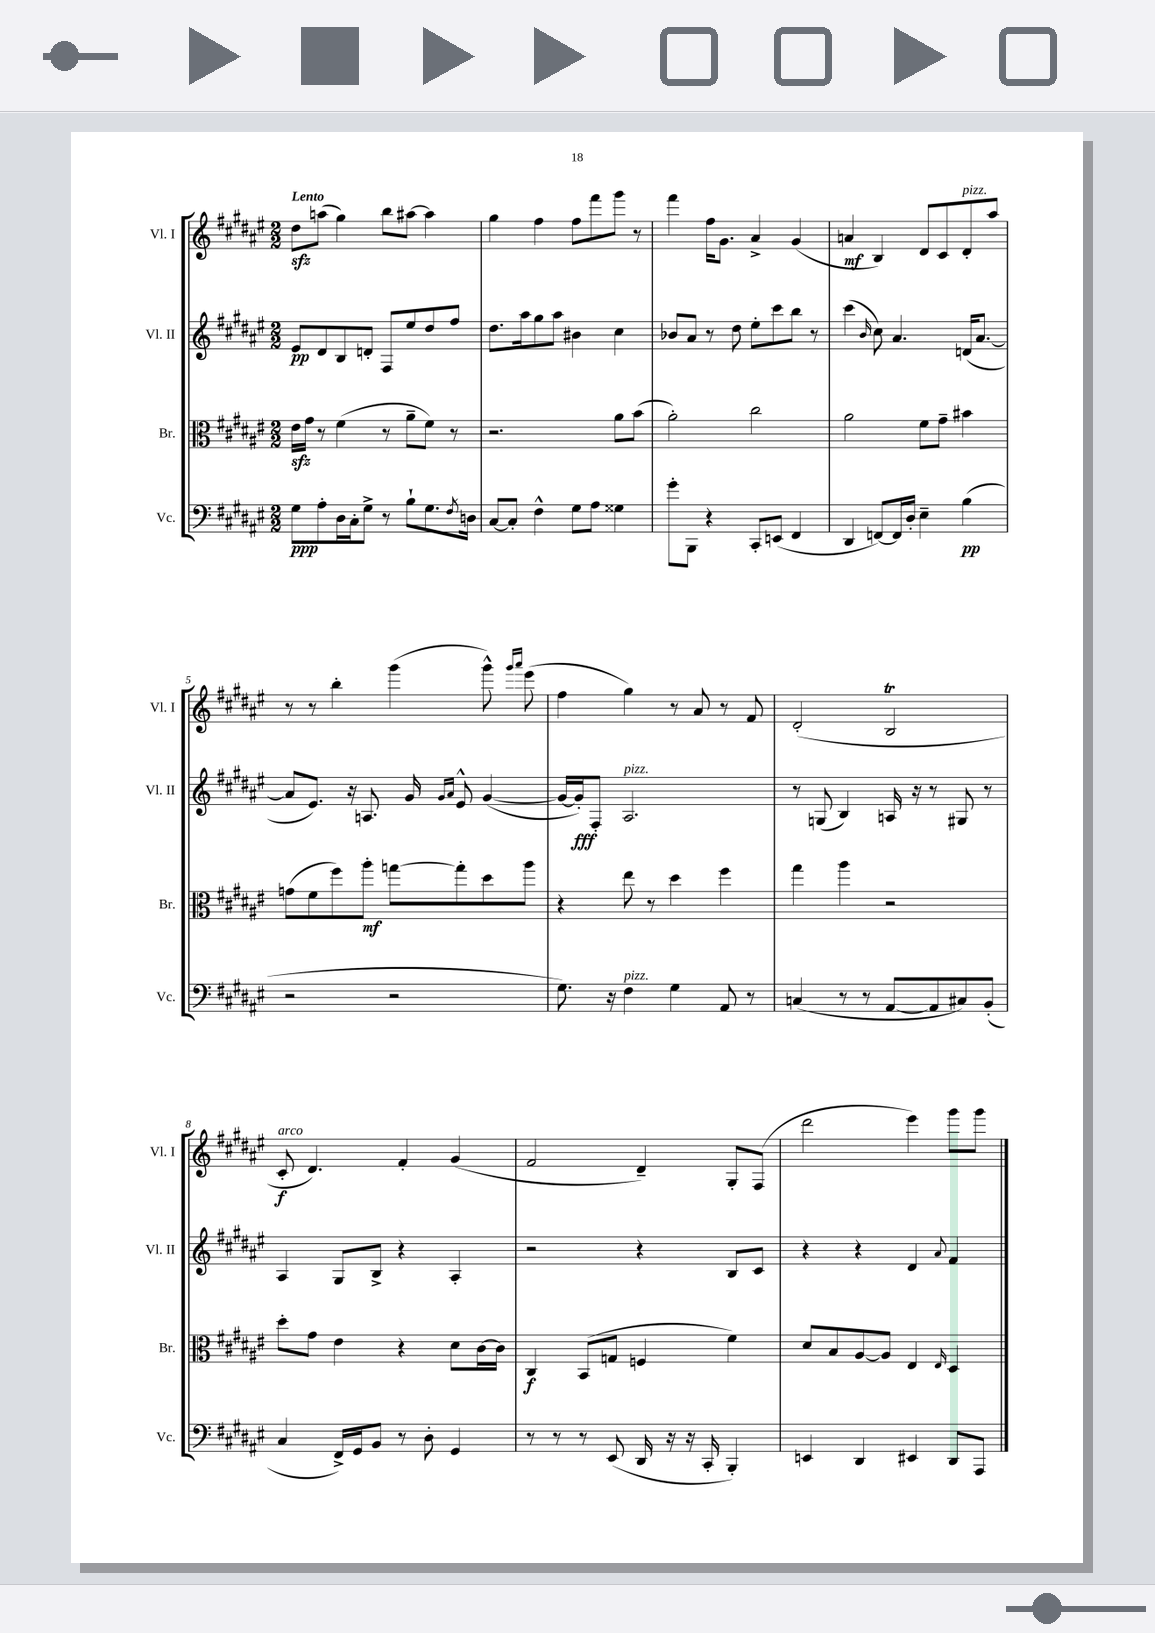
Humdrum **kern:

**kern	**dynam	**kern	**dynam	**kern	**dynam	**kern	**dynam
*part4	*part4	*part3	*part3	*part2	*part2	*part1	*part1
*staff4	*staff4	*staff3	*staff3	*staff2	*staff2	*staff1	*staff1
*I"Vc.	*	*I"Br.	*	*I"Vl. II	*	*I"Vl. I	*
*I'Vc.	*	*I'Br.	*	*I'Vl. II	*	*I'Vl. I	*
*clefF4	*	*clefC3	*	*clefG2	*	*clefG2	*
*k[f#c#g#d#a#e#]	*	*k[f#c#g#d#a#e#]	*	*k[f#c#g#d#a#e#]	*	*k[f#c#g#d#a#e#]	*
*M2/2	*	*M2/2	*	*M2/2	*	*M2/2	*
=1	=1	=1	=1	=1	=1	=1	=1
!	!	!	!	!	!	!LO:TX:a:B:t=Lento	!
8G#\L	ppp	16e#zz\LL	.	8e#/L	pp	8dd#zz\L	.
.	.	16g#\JJ	.	.	.	.	.
8A#'\	.	8r	.	8d#/	.	(8aan\J	.
16D#\L	.	(4f#\	.	8B/	.	4gg#\)	.
16C#'\J	.	.	.	.	.	.	.
8G#^\J	.	.	.	8dn'/J	.	.	.
8r	.	8r	.	8F#/L	.	8bb\L	.
8B`\L	.	8a#~\L	.	8ee#/	.	[8aa#X\J	.
8.G#\	.	8f#\J)	.	8dd#/	.	4aa#\]	.
.	.	8r	.	8ff#/J	.	.	.
8qF#/	.	.	.	.	.	.	.
16Dn\Jk	.	.	.	.	.	.	.
=2	=2	=2	=2	=2	=2	=2	=2
[8C#/L	.	2.r	.	8.dd#\L	.	4gg#\	.
8C#'/J]	.	.	.	.	.	.	.
.	.	.	.	16aa#\k	.	.	.
4F#^^\	.	.	.	8gg#\	.	4ff#\	.
.	.	.	.	8aa#\J	.	.	.
8G#\L	.	.	.	4b#X\	.	8ff#\L	.
8A#\J	.	.	.	.	.	8fff#\	.
4G##X\	.	8a#\L	.	4cc#\	.	8ggg#\J	.
.	.	(8b\J	.	.	.	8r	.
=3	=3	=3	=3	=3	=3	=3	=3
8g#'\L	.	2a#'\)	.	8b-X/L	.	4fff#\	.
8BBB\J	.	.	.	8a#/J	.	.	.
4r	.	.	.	8r	.	16ff#\KL	.
.	.	.	.	.	.	8.g#\J	.
.	.	.	.	8dd#\	.	.	.
8CC#'/L	.	2cc#\	.	8ee#'\L	.	4a#^/	.
(8EEn/J	.	.	.	8ccc#\	.	.	.
4FF#/	.	.	.	8bb\J	.	(4g#/	.
.	.	.	.	8r	.	.	.
=4	=4	=4	=4	=4	=4	=4	=4
4DD#/	.	2a#\	.	(4ccc#\	.	4an/	mf
.	.	.	.	16qqb/	.	.	.
[8FFn/L)	.	.	.	8cc#\)	.	4B/)	.
16FF/L]	.	.	.	4.a#/	.	.	.
16D#'/JJ	.	.	.	.	.	.	.
4E#~\	.	8f#\L	.	.	.	8d#/L	.
.	.	8g#~\J	.	.	.	8c#/	.
!	!	!	!	!	!	!LO:TX:a:i:t=pizz.	!
(4B\	pp	4b#X\	.	(16dn/KL	.	8d#'/	.
.	.	.	.	[8.a#/J	.	.	.
.	.	.	.	.	.	8aa#/J	.
!!LO:LB:g=z
=5	=5	=5	=5	=5	=5	=5	=5
2r	.	(8gn\L	.	8a#/L]	.	8r	.
.	.	8f#\	.	8.e#/J)	.	8r	.
.	.	8ff#\)	.	.	.	4bb'\	.
.	.	.	.	16r	.	.	.
.	.	8aa#'\J	mf	8.An/	.	.	.
2r	.	[8ggn\L	.	.	.	(4ggg#\	.
.	.	.	.	16g#/	.	.	.
.	.	.	.	16qqg#/LL	.	.	.
.	.	.	.	16qqa#/JJ	.	.	.
.	.	8gg'\]	.	8e#^^/	.	.	.
.	.	8dd#\	.	([4g#/	.	8ggg#^^\)	.
.	.	.	.	.	.	16qqggg#/LL	.
.	.	.	.	.	.	16qqaaa#/JJ	.
.	.	8aa#\J	.	.	.	(8eee#\	.
=6	=6	=6	=6	=6	=6	=6	=6
8.G#\)	.	4r	.	16g#/LL_	.	4ff#\	.
.	.	.	.	16g#'/J])	fff	.	.
.	.	.	.	8F#'/J	.	.	.
16r	.	.	.	.	.	.	.
!	!	!	!	!LO:TX:a:i:t=pizz.	!	!	!
!LO:TX:a:i:t=pizz.	!	!	!	!	!	!	!
4F#\	.	8ee#\	.	2.A#/	.	4gg#\)	.
.	.	8r	.	.	.	.	.
4G#\	.	4dd#\	.	.	.	8r	.
.	.	.	.	.	.	8a#/	.
8AA#/	.	4ff#\	.	.	.	8r	.
8r	.	.	.	.	.	8f#/	.
=7	=7	=7	=7	=7	=7	=7	=7
(4Cn/	.	4gg#\	.	8r	.	(2d#'/	.
.	.	.	.	(8Gn/	.	.	.
8r	.	4aa#\	.	4B/)	.	.	.
8r	.	.	.	.	.	.	.
[8AA#/L	.	2r	.	16An/	.	2BT/	.
.	.	.	.	16r	.	.	.
8AA#/]	.	.	.	8r	.	.	.
8C#X/)	.	.	.	8G#X/	.	.	.
(8BB'/J	.	.	.	8r	.	.	.
!!LO:LB:g=z
=8	=8	=8	=8	=8	=8	=8	=8
!	!	!	!	!	!	!LO:TX:a:i:t=arco	!
4C#/	.	8dd#'\L	.	4A#/	.	8c#'/	f
.	.	8g#\J	.	.	.	4.d#/)	.
16FF#^/LL)	.	4e#\	.	8G#/L	.	.	.
16GG#/J	.	.	.	.	.	.	.
8BB/J	.	.	.	8B^/J	.	.	.
8r	.	4r	.	4r	.	4f#'/	.
8D#'\	.	.	.	.	.	.	.
4GG#/	.	8d#\L	.	4A#'/	.	(4g#/	.
.	.	[16c#\L	.	.	.	.	.
.	.	16c#\JJ]	.	.	.	.	.
=9	=9	=9	=9	=9	=9	=9	=9
8r	.	4C#/	f	2r	.	2f#/	.
8r	.	.	.	.	.	.	.
8r	.	(8BB/L	.	.	.	.	.
(8EE#/	.	8Gn/J	.	.	.	.	.
16DD#/	.	4Fn/	.	4r	.	4d#~/)	.
16r	.	.	.	.	.	.	.
16r	.	.	.	.	.	.	.
16CC#'/	.	.	.	.	.	.	.
4BBB'/)	.	4f#\)	.	8B/L	.	8G#'/L	.
.	.	.	.	8c#/J	.	(8F#/J	.
=10	=10	=10	=10	=10	=10	=10	=10
4EEn/	.	8d#/L	.	4r	.	2ddd#\	.
.	.	8B/	.	.	.	.	.
4DD#/	.	[8A#/	.	4r	.	.	.
.	.	8A#/J]	.	.	.	.	.
4EE#X/	.	4E#/	.	4d#/	.	4eee#\)	.
.	.	16qqE#/	.	8qqa#/	.	.	.
8DD#/L	.	4D#/	.	4f#/	.	8ggg#\L	.
8AAA#/J	.	.	.	.	.	8ggg#\J	.
==	==	==	==	==	==	==	==
*-	*-	*-	*-	*-	*-	*-	*-
